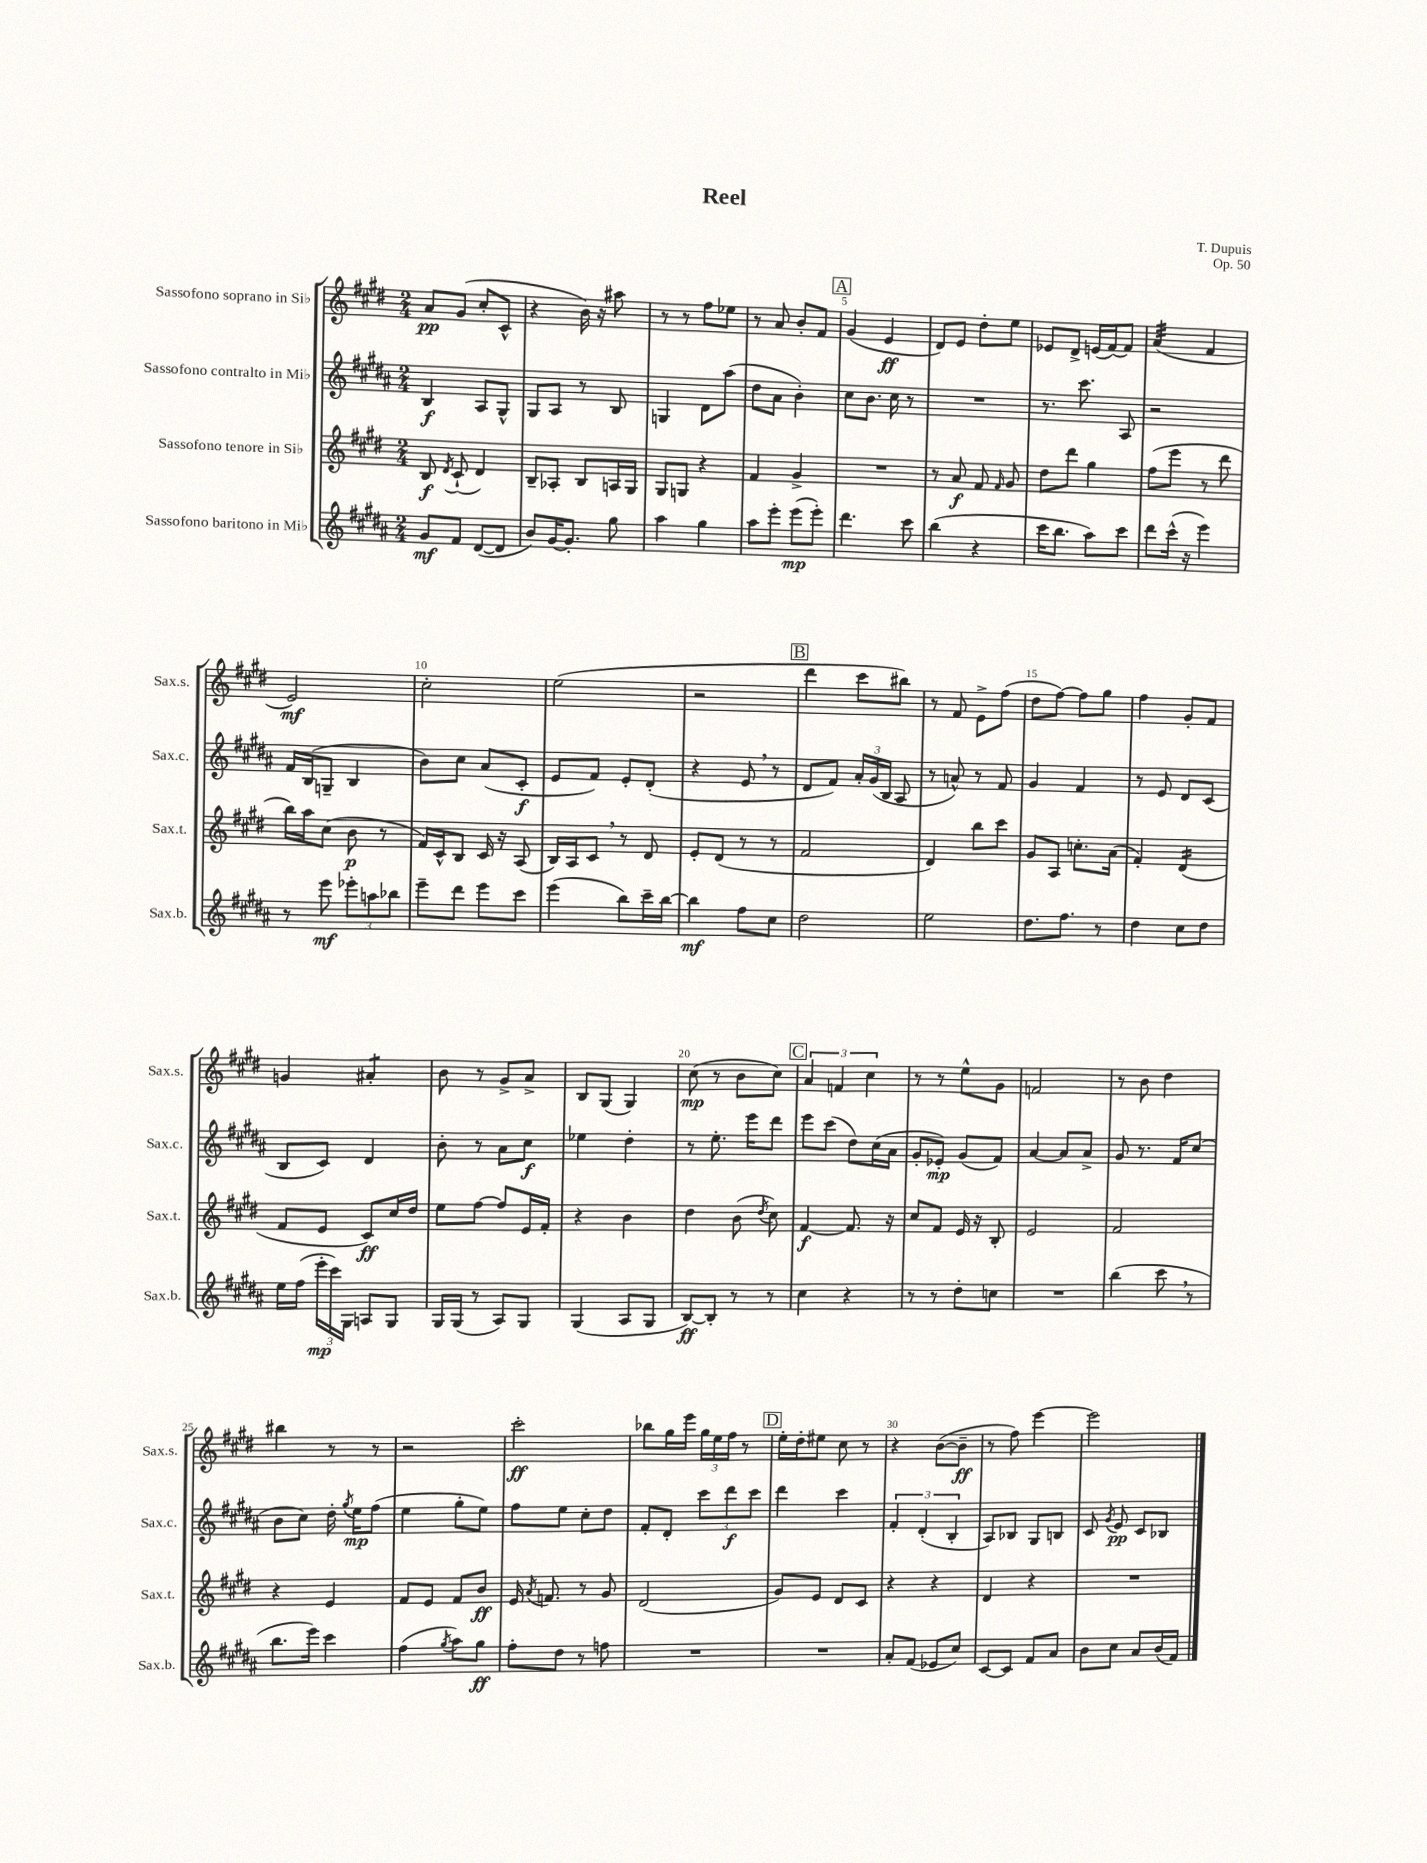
\header { title = "Reel" composer = "T. Dupuis" opus = "Op. 50" }
<<
\new StaffGroup <<
\new Staff = "s0" \with { instrumentName = "Sassofono soprano in Sib" shortInstrumentName = "Sax.s." } {
    \clef treble \key e \major \numericTimeSignature \time 2/4
    \autoBeamOff a'8[\pp gis'8]( cis''8[-. cis'8]-^ |
    r4 b'16) r16 ais''8 |
    r8 r8 fis''8[ ees''8] |
    r8 a'8 b'8[-. fis'8] |
    \mark \markup { \box "A" } gis'4( e'4\ff |
    dis'8[) e'8] dis''8[-. e''8] |
    ees'8[ dis'8]-> e'16[( fis'16~) fis'8] |
    a'4:32( fis'4 |
    e'2\mf) |
    cis''2-. |
    e''2( |
    r2 |
    \mark \markup { \box "B" } dis'''4 cis'''8[ bis''8]) |
    r8 fis'8 e'8[-> fis''8]( |
    dis''8[ fis''8]~) fis''8[ gis''8] |
    fis''4 gis'8[-. fis'8] |
    g'4 ais'4:8-. |
    b'8 r8 gis'8[-> a'8]-> |
    b8[ gis8]( gis4) |
    cis''8\mp( r8 b'8[ cis''8]) |
    \mark \markup { \box "C" } \tuplet 3/2 { a'4 f'4 cis''4 } |
    r8 r8 e''8[-^ gis'8] |
    f'2 |
    r8 b'8 dis''4 |
    bis''4 r8 r8 |
    r2 |
    cis'''2-.\ff |
    bes''8[ gis''16 e'''16] \tuplet 3/2 { gis''16[ e''16 fis''16] } r8 |
    \mark \markup { \box "D" } e''16[-. dis''16-. eis''8] cis''8 r8 |
    r4 b'8[~( b'8]--\ff |
    r8 fis''8) e'''4~ |
    e'''2 \bar "|." |
}
\new Staff = "s1" \with { instrumentName = "Sassofono contralto in Mib" shortInstrumentName = "Sax.c." } {
    \clef treble \key b \major \numericTimeSignature \time 2/4
    \autoBeamOff b4\f ais8[ gis8]-^ |
    gis8[ ais8] r8 b8 |
    g4 dis'8[ ais''8]( |
    dis''8[ ais'8] b'4-.) |
    \mark \markup { \box "A" } cis''8[ b'8.] cis''16 r8 |
    R2 |
    r8. cis'''8. ais8 |
    r2 |
    fis'16[ b16( g8]-- b4 |
    b'8[) cis''8] ais'8[( cis'8]-.\f |
    e'8[ fis'8]) e'8[-. dis'8]-.( |
    r4 e'8 \breathe r8 |
    \mark \markup { \box "B" } dis'8[ fis'8]) \tuplet 3/2 { ais'16[-. gis'16( b16] } ais8 |
    r8 a'8-^) r8 fis'8 |
    gis'4 fis'4 |
    r8 e'8 dis'8[ cis'8]( |
    b8[ cis'8]) dis'4 |
    b'8-. r8 ais'8[ cis''8]\f |
    ees''4 dis''4-. |
    r8 e''8.-. e'''16[ dis'''8] |
    \mark \markup { \box "C" } e'''8[ cis'''8]( dis''8[) cis''16( ais'16] |
    gis'8[-. ees'8]-.\mp) gis'8[( fis'8]) |
    ais'4~ ais'8[ ais'8]-> |
    gis'8 r8. fis'16[ cis''8]( |
    b'8[ cis''8]) dis''16-. \acciaccatura { gis''8 } e''16[\mp fis''8]( |
    e''4 gis''8[-. e''8]) |
    fis''8[ e''8] cis''8[-. dis''8] |
    fis'8[-. dis'8]-. \tuplet 3/2 { cis'''8[ dis'''8\f cis'''8] } |
    \mark \markup { \box "D" } dis'''4 cis'''4 |
    \tuplet 3/2 { fis'4-. dis'4-.( b4-. } |
    ais8[) bes8] gis8[ b8] |
    cis'8 \acciaccatura { gis'8 } e'8\pp cis'8[ bes8] \bar "|." |
}
\new Staff = "s2" \with { instrumentName = "Sassofono tenore in Sib" shortInstrumentName = "Sax.t." } {
    \clef treble \key e \major \numericTimeSignature \time 2/4
    \autoBeamOff b8\f \acciaccatura { dis'8 } cis'8-!( dis'4) |
    b8[-- aes8]-. b8[ a16 gis16] |
    gis8[ g8] r4 |
    fis'4 gis'4-> |
    \mark \markup { \box "A" } R2 |
    r8 a'8\f fis'8 \grace { fis'16 } gis'8 |
    dis''8[ dis'''8] gis''4 |
    fis''8[( e'''8] r8 dis'''8 |
    b''16[) a''16 cis''8]( b'8\p r8 |
    fis'16[) cis'16-^ b8] cis'16 r16 a8( |
    b16[) a16 cis'8] \breathe r8 dis'8 |
    e'8[-. dis'8]( r8 r8 |
    \mark \markup { \box "B" } fis'2 |
    dis'4) b''8[ cis'''8] |
    gis'8[ a8] c''8.[-. a'16]( |
    fis'4-.) dis'4:16( |
    fis'8[ e'8] cis'8[\ff) cis''16 dis''16] |
    e''8[ fis''8]~ fis''8[ e'16 fis'16]-. |
    r4 b'4 |
    dis''4 b'8( \acciaccatura { dis''8 } cis''8) |
    \mark \markup { \box "C" } fis'4~\f fis'8. r16 |
    cis''8[ fis'8] e'16 r16 b8-. |
    e'2 |
    fis'2 |
    r4 e'4 |
    fis'8[ e'8] fis'8[ b'8]\ff |
    e'16 \acciaccatura { a'8 } f'8. r8 gis'8 |
    dis'2( |
    \mark \markup { \box "D" } gis'8[) e'8] dis'8[ cis'8] |
    r4 r4 |
    dis'4 r4 |
    R2 \bar "|." |
}
\new Staff = "s3" \with { instrumentName = "Sassofono baritono in Mib" shortInstrumentName = "Sax.b." } {
    \clef treble \key b \major \numericTimeSignature \time 2/4
    \autoBeamOff gis'8[\mf fis'8] dis'8[~( dis'8] |
    b'8[) gis'16~ gis'8.]-. gis''8 |
    ais''4 gis''4 |
    ais''8[ e'''8]-. e'''8[\mp( e'''8]-.) |
    \mark \markup { \box "A" } dis'''4. cis'''8 |
    b''4( r4 |
    cis'''16[ b''8.] ais''8[) cis'''8] |
    dis'''8[ cis'''16]-^( r16 e'''4) |
    r8 e'''8\mf \tuplet 3/2 { ees'''8[-. a''8 bes''8] } |
    e'''8[-- dis'''8] e'''8[ cis'''8] |
    e'''4( b''8[) cis'''16-- b''16]~ |
    b''4\mf fis''8[ cis''8] |
    \mark \markup { \box "B" } dis''2 |
    e''2 |
    dis''8.[ fis''8.] r8 |
    dis''4 cis''8[ dis''8] |
    e''16[ fis''16]( \tuplet 3/2 { e'''16[-.\mp cis'''16) gis16] } a8[ gis8] |
    gis16[ gis16]( r8 ais8[) gis8] |
    gis4( ais8[ gis8] |
    b8[~\ff) b8]-. r8 r8 |
    \mark \markup { \box "C" } cis''4 r4 |
    r8 r8 dis''8[-. c''8] |
    R2 |
    b''4( cis'''8 \breathe r8 |
    b''8.[ e'''16]) cis'''4 |
    fis''4( \acciaccatura { gis''8 } ais''8[) gis''8]\ff |
    fis''8[-. dis''8] r8 f''8 |
    R2 |
    \mark \markup { \box "D" } R2 |
    ais'8[-. fis'8]( ees'8[ cis''8]) |
    cis'8[~ cis'8] fis'8[ ais'8] |
    b'8[ cis''8] ais'8[ b'16( fis'16]) \bar "|." |
}
>>
>>
\layout { \context { \Score \override BarNumber.break-visibility = ##(#f #t #t) barNumberVisibility = #(every-nth-bar-number-visible 5) } }
